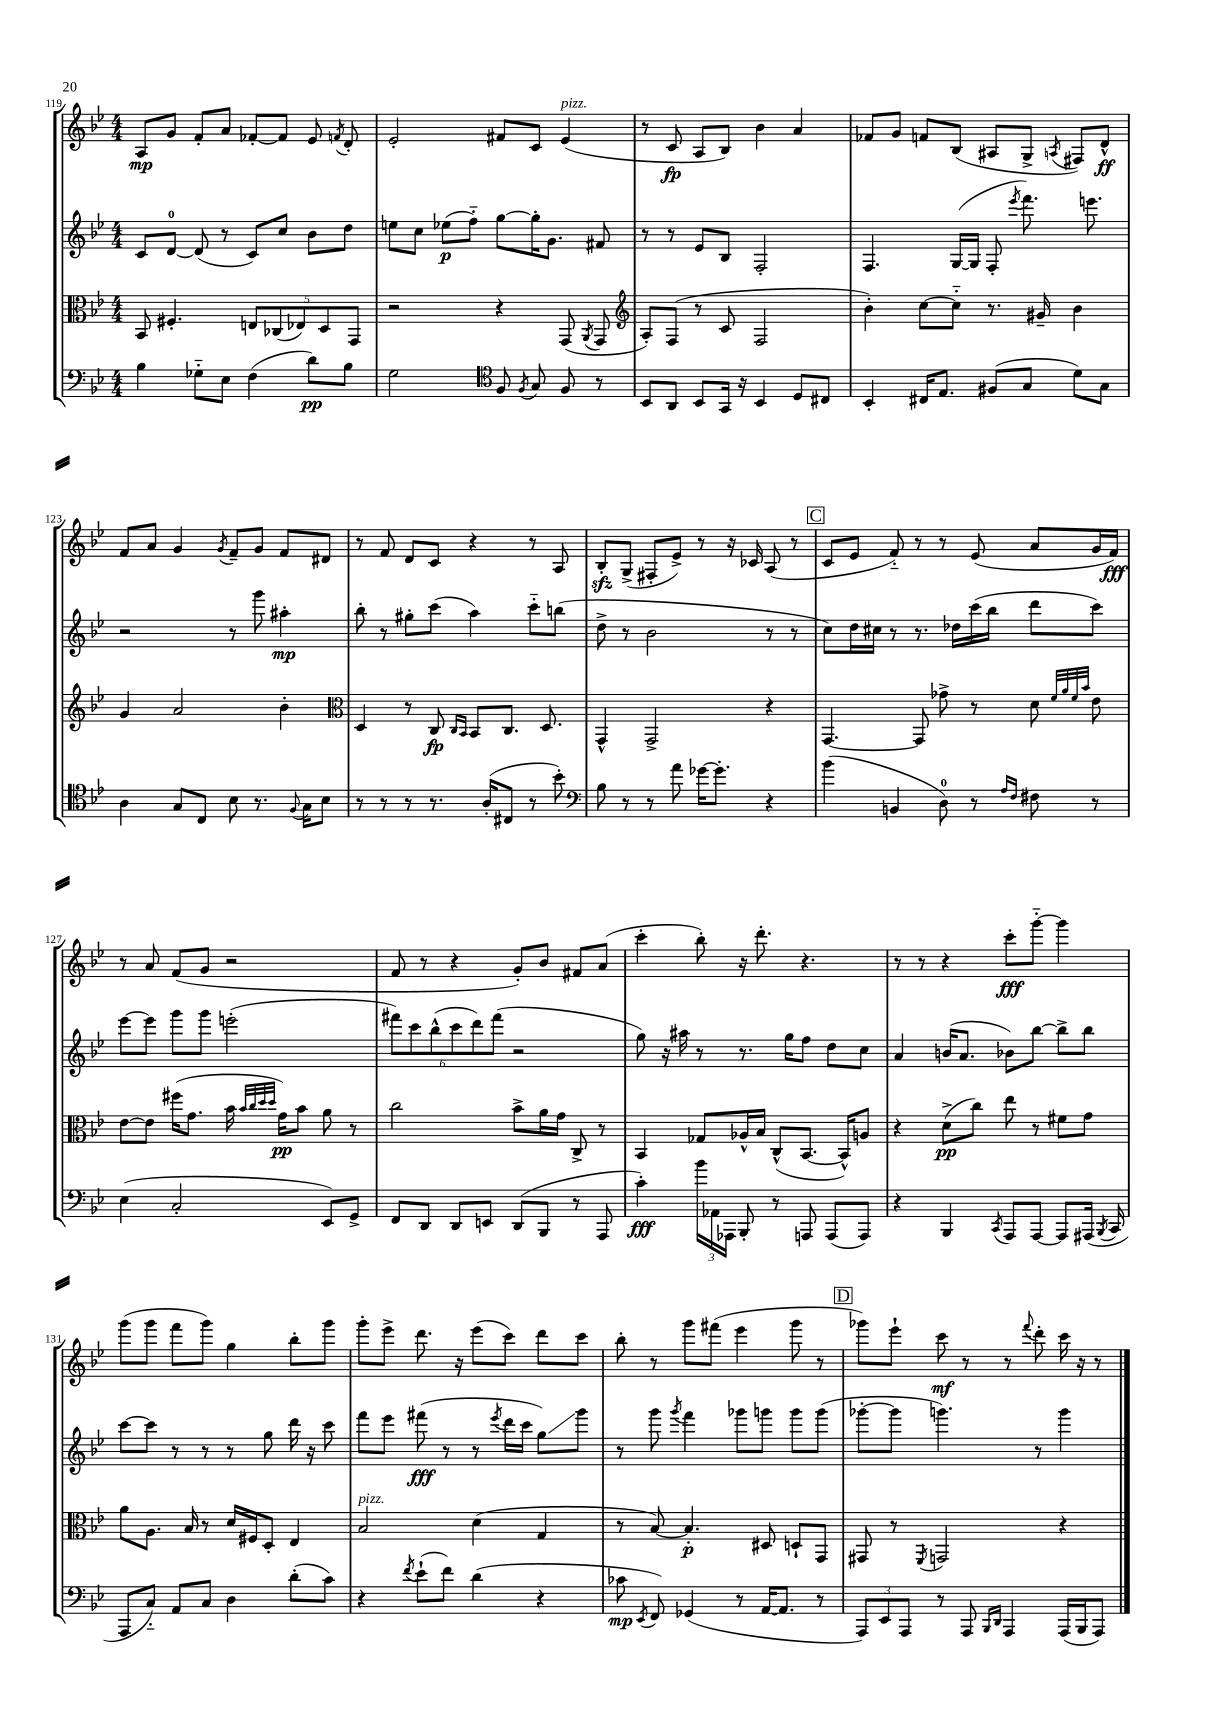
<<
\new StaffGroup <<
\new Staff = "s0" {
    \clef treble \key bes \major \numericTimeSignature \time 4/4
    \autoBeamOff a8[\mp g'8] f'8[-. a'8] fes'8[~-. fes'8] ees'8 \acciaccatura { f'8 } d'8-. |
    ees'2-. fis'8[ c'8] ees'4^\markup { \italic "pizz." }( |
    r8 c'8\fp a8[ bes8]) bes'4 a'4 |
    fes'8[ g'8] f'8[ bes8]( ais8[ g8]-> \acciaccatura { a8 } fis8[) d'8]-^\ff |
    f'8[ a'8] g'4 \acciaccatura { g'8 } f'8[-- g'8] f'8[ dis'8] |
    r8 f'8 d'8[ c'8] r4 r8 a8 |
    bes8[-.\sfz g8]->( fis8[-. ees'8]->) r8 r16 ces'16 a8( r8 |
    \mark \markup { \box "C" } c'8[ ees'8] f'8-_) r8 r8 ees'8( a'8[ g'16 f'16]\fff) |
    r8 a'8 f'8[( g'8] r2 |
    f'8 r8 r4 g'8[-.) bes'8] fis'8[ a'8]( |
    c'''4-. bes''8-.) r16 d'''8.-. r4. |
    r8 r8 r4 c'''8[-.\fff g'''8]~-_ g'''4 |
    g'''8[( g'''8] f'''8[ g'''8]) g''4 bes''8[-. g'''8] |
    g'''8[-. ees'''8]-> d'''8. r16 ees'''8[( c'''8]) d'''8[ c'''8] |
    bes''8-. r8 g'''8[ fis'''8]( ees'''4 g'''8 r8 |
    \mark \markup { \box "D" } ges'''8[) ees'''8]-! c'''8\mf r8 r8 \appoggiatura { f'''8 } d'''8-. c'''16 r16 r8 \bar "|." |
}
\new Staff = "s1" {
    \clef treble \key bes \major \numericTimeSignature \time 4/4
    \autoBeamOff c'8[ d'8]-0~ d'8( r8 c'8[) c''8] bes'8[ d''8] |
    e''8[ c''8] ees''8[\p( f''8]-_) g''8[~ g''16-. g'8.] fis'8 |
    r8 r8 ees'8[ bes8] f2-. |
    f4. g16[~( g16] f8-. \acciaccatura { ees'''8 } f'''8.) e'''8. |
    r2 r8 g'''8 ais''4-.\mp |
    bes''8-. r8 gis''8[-. c'''8]( a''4) c'''8[-_ b''8]( |
    d''8-> r8 bes'2 r8 r8 |
    \mark \markup { \box "C" } c''8[) d''16 cis''16] r8 r8. des''16[ c'''16( bes''16] d'''8[ c'''8]) |
    ees'''8[~ ees'''8] g'''8[ g'''8] e'''2-.( |
    \tuplet 6/4 { fis'''8[) c'''8 bes''8-^( c'''8 d'''8) fis'''8]( } r2 |
    g''8) r16 ais''16 r8 r8. g''16[ f''8] d''8[ c''8] |
    a'4 b'16[( a'8.] bes'8[) bes''8]~ bes''8[-> bes''8] |
    c'''8[~ c'''8] r8 r8 r8 g''8 d'''16 r16 c'''8 |
    f'''8[ ees'''8] fis'''8\fff( r8 r8 \acciaccatura { ees'''8 } d'''16[ c'''16] g''8[\glissando) g'''8] |
    r8 g'''8 \acciaccatura { g'''8 } f'''4 ges'''8[ g'''8] g'''8[ g'''8]( |
    \mark \markup { \box "D" } ges'''8[~-. ges'''8] g'''4.) r8 g'''4 \bar "|." |
}
\new Staff = "s2" {
    \clef alto \key bes \major \numericTimeSignature \time 4/4
    \autoBeamOff bes,8 fis4.-. \tuplet 5/4 { e8[ ces8( ees8) d8 g,8] } |
    r2 r4 g,8( \acciaccatura { a,8 } g,8 |
    \clef treble a8[-.) f8]( r8 c'8 f2 |
    bes'4-.) c''8[~ c''8]-_ r8. gis'16-- bes'4 |
    g'4 a'2 bes'4-. |
    \clef alto d4 r8 c8\fp \grace { c16[ bes,16] } bes,8[ c8.] d8. |
    g,4-^ g,2-> r4 |
    \mark \markup { \box "C" } g,4.~ g,8 ges'8-> r8 d'8 \grace { f'32[ a'32 f'32 bes'32] } ees'8 |
    ees'8[~ ees'8] fis''16[( g'8.] bes'16 \grace { bes'32[ c''32 d''32 d''32] } g'16[\pp) bes'8] a'8 r8 |
    c''2 bes'8[-> a'16 g'16] c8-> r8 |
    bes,4 ges8[ aes16-^ bes16] c8[-^( bes,8.]~ bes,16[-^) a8] |
    r4 d'8[->\pp( c''8]) ees''8 r8 fis'8[ g'8] |
    a'8[ a8.] bes16 r8 d'16[ fis16 d8]-. ees4 |
    bes2^\markup { \italic "pizz." } d'4( g4 |
    r8 bes8~) bes4.-.\p dis8 d8[-! g,8] |
    \mark \markup { \box "D" } gis,8 r8 \acciaccatura { f,8 } g,2 r4 \bar "|." |
}
\new Staff = "s3" {
    \clef bass \key bes \major \numericTimeSignature \time 4/4
    \autoBeamOff bes4 ges8[-_ ees8] f4( d'8[\pp) bes8] |
    g2 \clef tenor f8 \acciaccatura { f8 } g8 f8 r8 |
    bes,8[ a,8] bes,8[ g,16] r16 bes,4 d8[ cis8] |
    bes,4-. cis16[ ees8.] fis8[( g8] d'8[) g8] |
    a4 g8[ c8] bes8 r8. \appoggiatura { f8 } g16[ bes8] |
    r8 r8 r8 r8. a16[-.( cis8] r8 bes'8-.) |
    \clef bass bes8 r8 r8 a'8 ges'16[~ ges'8.]-. r4 |
    \mark \markup { \box "C" } bes'4( b,4 d8-0) r8 \grace { a16[ f16] } fis8 r8 |
    ees4( c2-. ees,8[) g,8]-> |
    f,8[ d,8] d,8[ e,8] d,8[( bes,,8] r8 a,,8 |
    c'4-.\fff) \tuplet 3/2 { bes'16[ aes,16 aes,,16] } bes,,8-. r8 a,,8 a,,8[( a,,8]) |
    r4 bes,,4 \acciaccatura { c,8 } a,,8[ a,,8]~ a,,8[ ais,,16]( \acciaccatura { bes,,8 } c,16 |
    a,,8[ c8]-_) a,8[ c8] d4 d'8[-.( c'8]) |
    r4 \acciaccatura { f'8 } ees'8[-!( f'8]) d'4( r4 |
    ces'8\mp \acciaccatura { ees,8 } f,8) ges,4( r8 a,16[~ a,8.] r8 |
    \mark \markup { \box "D" } \tuplet 3/2 { a,,8[) ees,8 a,,8] } r8 a,,8 \grace { bes,,16[ d,16] } a,,4 a,,16[( bes,,16 a,,8]) \bar "|." |
}
>>
>>
\layout { \context { \Score currentBarNumber = #119 } }
